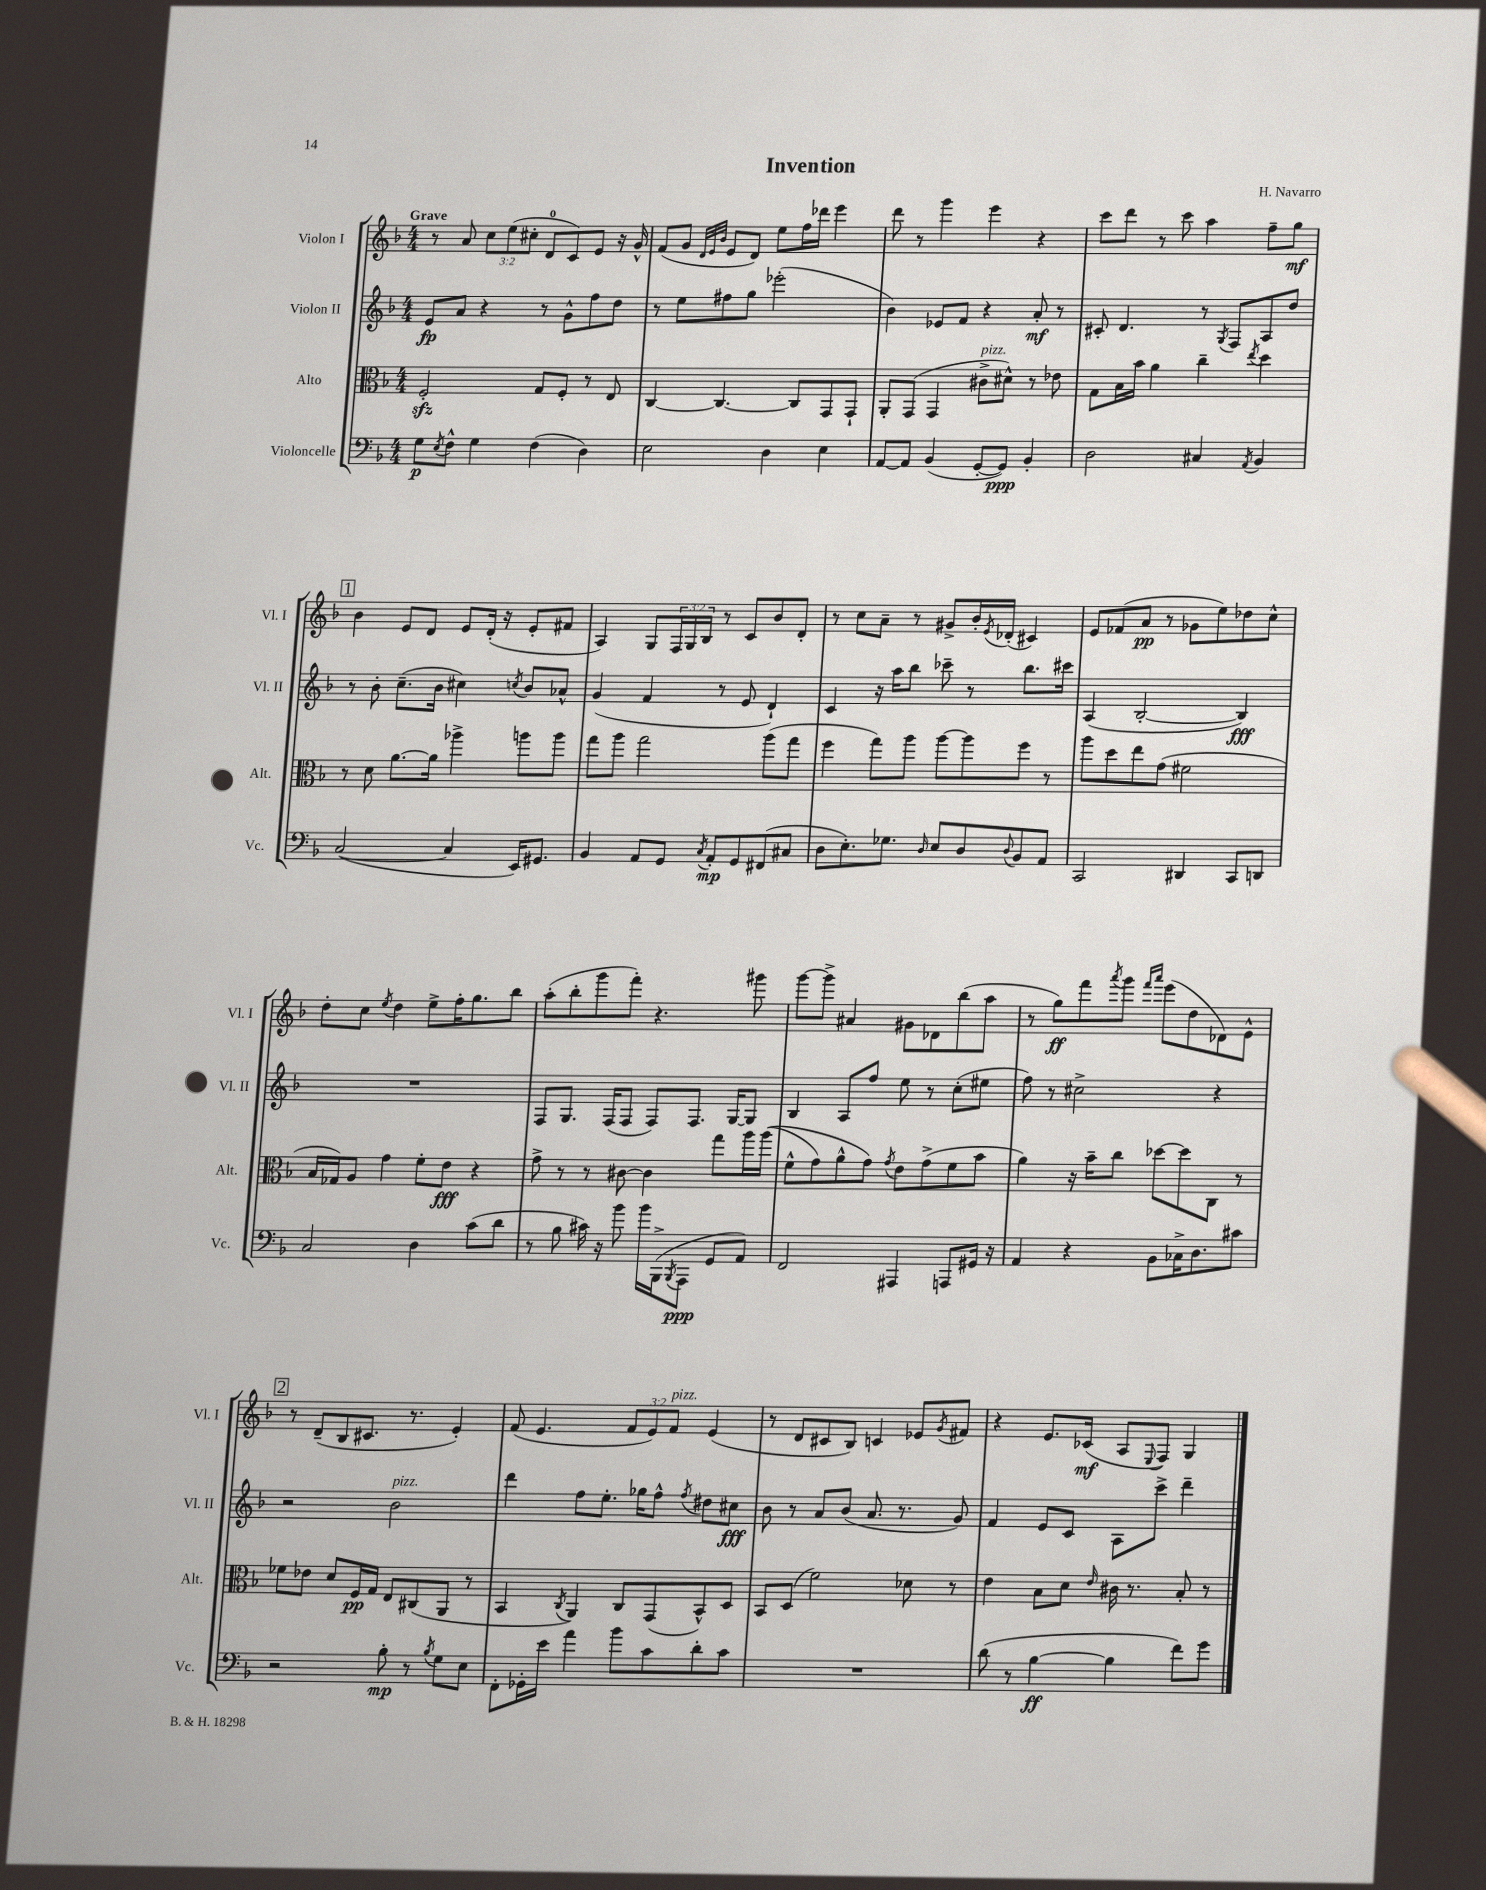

**kern	**kern	**kern	**kern
*staff4	*staff3	*staff2	*staff1
*clefF4	*clefC3	*clefG2	*clefG2
*k[b-]	*k[b-]	*k[b-]	*k[b-]
*M4/4	*M4/4	*M4/4	*M4/4
8G\L	2F'/	8e/L	8r
8qE/	.	.	.
8F^^\J	.	8a/J	8a/
4G\	.	4r	12cc\L
.	.	.	(12ee\
.	.	.	12cc#'\J
(4F\	8G/L	8r	8d/L
.	8F'/J	8g^^\L	8c/)
4D\)	8r	8ff\	8e/J
.	8E/	8dd\J	16r
.	.	.	16g^^/
=	=	=	=
2E\	[4C/	8r	(8f/L
.	.	8ee\L	8g/J
.	.	.	32qqd/LLL
.	.	.	32qqe/
.	.	.	32qqb-/JJJ
.	4.C/_	8ff#\	8e/L
.	.	8gg\J	8d/J)
4D\	.	(2eee-'\	8ee\L
.	8C/]L	.	16ff\L
.	.	.	16ddd-\JJ
4E\	8GG/	.	4eee\
.	8GG`/J	.	.
=	=	=	=
[8AA/L	8AA'/L	4b-\)	8ddd\
8AA/]J	(8GG/J	.	8r
(4BB-/	4GG/	8e-/L	4ggg\
.	.	8f/J	.
[8GG'/L	8c#^\L	4r	4eee\
8GG/]J)	8d#^^\J)	.	.
4BB-'/	8r	8a'/	4r
.	8e-\	8r	.
=	=	=	=
2D\	8G\L	8c#'/	8ccc\L
.	16B-\L	4.d/	8ddd\J
.	16b-\JJ	.	.
.	4a\	.	8r
.	.	.	8ccc\
4C#/	4cc~\	8r	4aa\
.	.	8qG/	.
.	.	8F/L	.
8qAA/	8qee/	.	.
4BB-/	4dd\	8A/	8ff~\L
.	.	8dd/J	8gg\J
=	=	=	=
([2C/	8r	8r	4b-\
.	8d\	8b-'\	.
.	[8.a\L	(8.cc~\L	8e/L
.	.	.	8d/J
.	16a\]Jk	16b-\Jk	.
4C/]	4aa-^\	4cc#\)	8e/L
.	.	.	(16d'/Jk
.	.	.	16r
.	.	8qcc/	.
16EE/LK)	8aa\L	8b-/L	8e'/L
8.GG#/J	.	.	.
.	8aa\J	8a-^^/J	8f#/J
=	=	=	=
4BB-/	8gg\L	(4g/	4A/)
.	8aa\J	.	.
8AA/L	2gg\	4f/	8G/L
8GG/J	.	.	24F/L
.	.	.	24G/
.	.	.	24B-/JJ
8qC/	.	.	.
8AA'/L	.	8r	8r
8GG/	.	8e/	8c/L
(8FF#/	(8aa\L	4d`/)	8b-/
8C#/J	8gg\J	.	8d'/J
=	=	=	=
8D\L	4ff\	4c/	8r
8.E'\)	.	.	8cc\L
.	8gg\L)	16r	8a~\J
8.G-\J	.	16aa\LK	.
.	8aa\J	8bb-\J	8r
16qqD/	.	.	.
8E/L	[8aa\L	8ccc-~\	8g#^/L
8D/	8aa\]	8r	16b-'/L
.	.	.	8qe/
.	.	.	(16d-'/JJ
8qqD/	.	.	.
8BB-/	8ff\J	8.bb-\L	4c#/)
8AA/J	8r	.	.
.	.	16ccc#\Jk	.
=	=	=	=
2CC/	8aa\L	(4A/	8e/L
.	8dd\	.	(8f-/
.	8ee\	[2B-'/	8a/J
.	(8g\J	.	8r
4DD#/	2f#\	.	8g-\L
.	.	.	8ee\)
8CC/L	.	4B-/])	8dd-\
8DD/J	.	.	8cc^^\J
=	=	=	=
2C/	16B-/LL	1r	8dd'\L
.	16G-/J)	.	.
.	8A/J	.	8cc\J
.	.	.	8qee/
.	4g\	.	4dd\
4D\	8f'\L	.	8ee^\L
.	8e\J	.	16ff'\K
.	.	.	8.gg\
(8c\L	4r	.	.
8d\J	.	.	8bb-\J
=	=	=	=
8r	8g^\	8F/L	(8aa'\L
8B-\	8r	8.G/J	8bb-'\
16c#\)	8r	.	8ggg\
16r	.	(16F/LK	.
8b-\	[8c#\	8F/J	8fff'\J)
16b-\LL	4c#\]	8F/L)	4.r
(16BBB-^\J	.	.	.
8qBBB-/	.	.	.
8AAA\J	.	8.F/J	.
8GG/L	8gg\L	.	.
.	.	[16G/LK	.
8AA/J)	16aa\L	8G/]J	8ggg#\
.	&((16aa\JJ	.	.
=	=	=	=
2FF/	8f^^\L	4B-/	[8ggg\L
.	8g\)	.	8ggg^\]J
.	8a^^\	8A/L	4a#/
.	8g\J&)	8ff/J	.
.	8qg/	.	.
4AAA#/	8e\L	8ee\	8g#\L
.	(8g^\	8r	8d-\
8AAA/L	8f\	(8cc'\L	(8bb-\
16GG#/Jk	8b-\J	8ee#\J	8aa\J
16r	.	.	.
=	=	=	=
4AA/	4a\)	8ff\)	8r
.	.	8r	8gg\L)
4r	16r	2cc#^\	8fff\
.	16b-~\LK	.	.
.	.	.	8qaaa/
.	8cc\J	.	8ggg\J
.	.	.	16qqfff/LL
.	.	.	16qqaaa/JJ
8BB-\L	[8dd-\L	.	(8eee\L
16C-^\K	8dd-\]	.	8dd\
8.D\	.	.	.
.	8C\J	4r	8d-\)
8c#\J	8r	.	8e^^\J
=	=	=	=
2r	8f-\L	2r	8r
.	8e-\J	.	(8d~/L
.	8d/L	.	8B-/
.	16F/L	.	8.c#/J
.	16G/JJ	.	.
8B-'\	8E/L	2b-\	.
.	.	.	8.r
8r	(8C#/	.	.
8qB-/	.	.	.
8G\L	8AA/J	.	4e'/)
8E\J	8r	.	.
=	=	=	=
8FF'\L	4BB-/	4ddd\	(8f/
16GG-'\L	.	.	4.e/
16e\JJ	.	.	.
.	8qC/	.	.
4a\	4AA/)	8ff\L	.
.	.	8.ee'\J	.
8b-\L	8C/L	.	12f/L
.	.	16gg-\LK	.
.	.	.	12e/)
8c\	(8GG/	8ff^^\J	.
.	.	.	12f/J
.	.	8qff/	.
8d'\	8BB-^^/)	8dd#\L	(4e/
8c\J	8D/J	8cc#\J	.
=	=	=	=
1r	8BB-/L	8b-\	8r
.	(8D/J	8r	8d/L
.	2f\)	8a/L	8c#/
.	.	(8b-/J	8B-/J)
.	.	8.a/	4c/
.	.	8.r	.
.	8d-\	.	8e-/L
.	.	.	8qg/
.	8r	8g/)	8f#/J
=	=	=	=
(8d\	4e\	4f/	4r
8r	.	.	.
[4B-\	8B-\L	8e/L	8.e/L
.	8d\J	8c/J	.
.	.	.	(16c-/Jk
.	16qqe/	.	.
4B-\]	16c#\	8A\L	8A/L
.	8.r	.	.
.	.	.	8qqE/
.	.	8ccc^\J	8F/J)
8f\L)	8B-'/	4ddd~\	4G/
8g\J	8r	.	.
==	==	==	==
*-	*-	*-	*-
